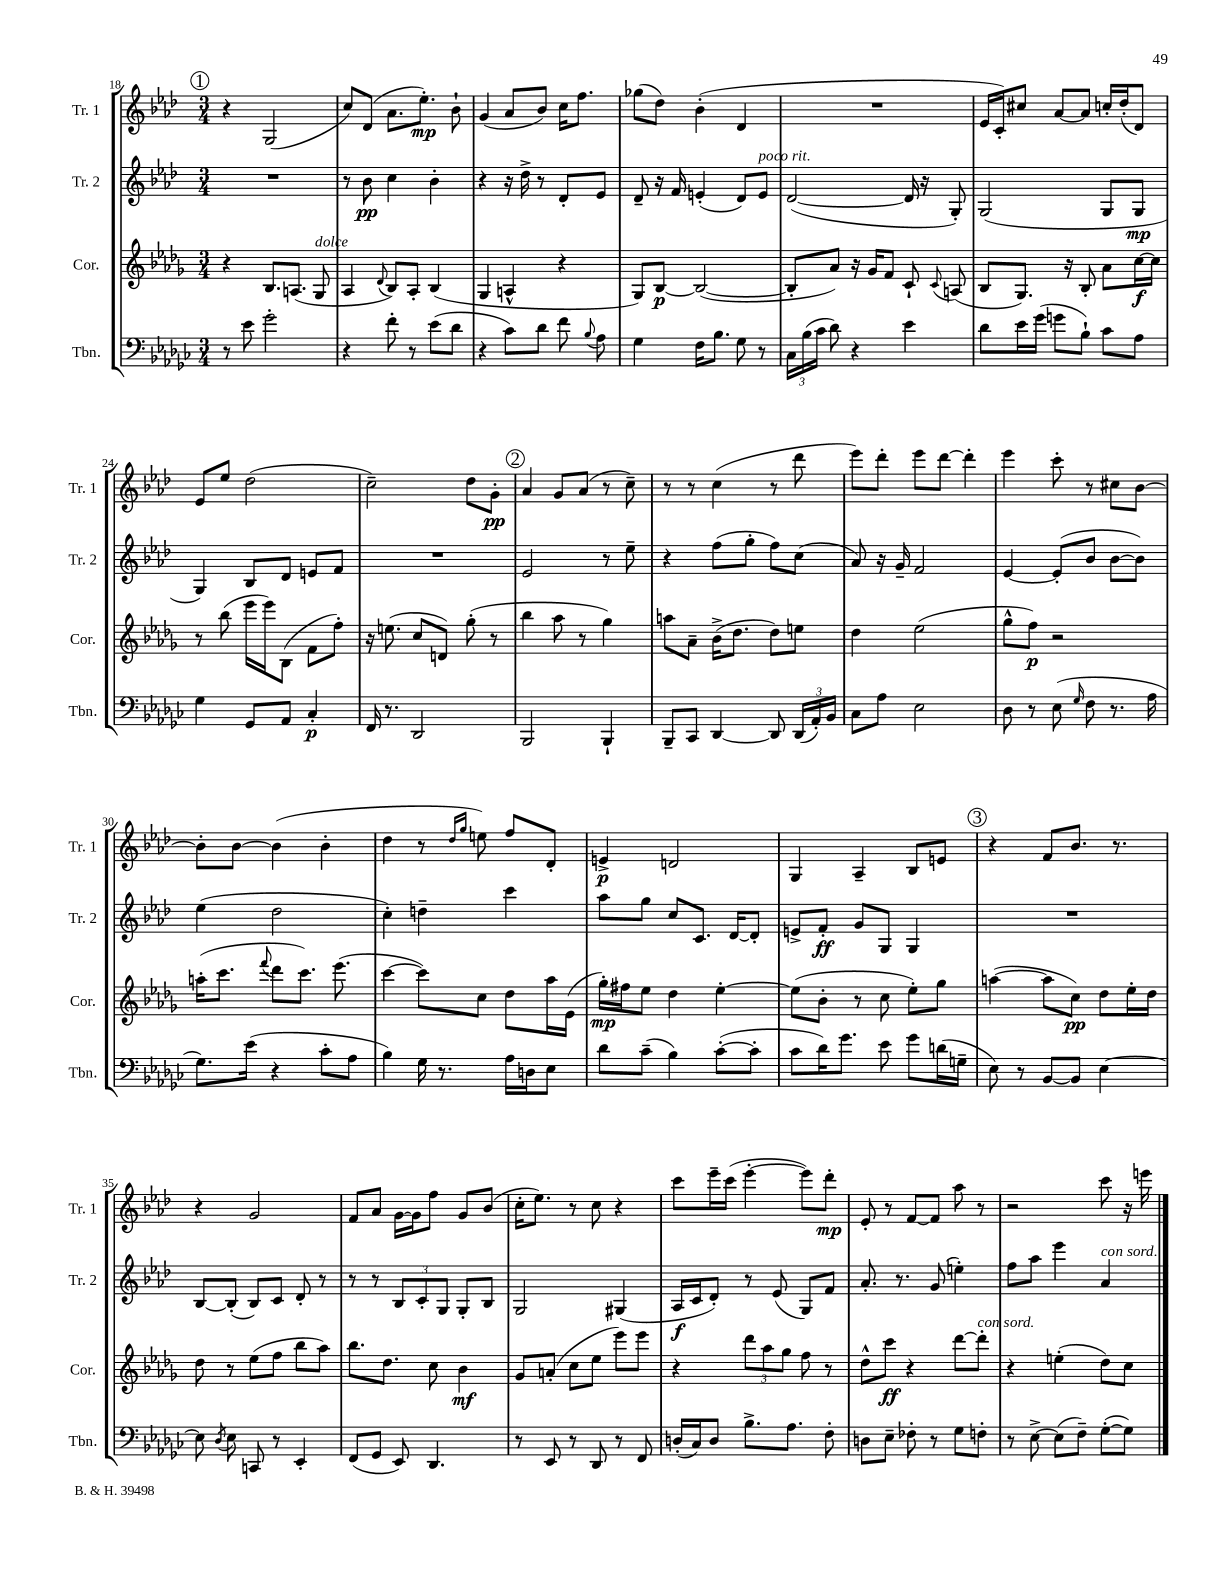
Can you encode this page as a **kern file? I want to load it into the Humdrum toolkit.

**kern	**dynam	**kern	**dynam	**kern	**dynam	**kern	**dynam
*part4	*part4	*part3	*part3	*part2	*part2	*part1	*part1
*staff4	*staff4	*staff3	*staff3	*staff2	*staff2	*staff1	*staff1
*I"Tbn.	*	*I"Cor.	*	*I"Tr. 2	*	*I"Tr. 1	*
*I'Tbn.	*	*I'Cor.	*	*I'Tr. 2	*	*I'Tr. 1	*
*clefF4	*	*clefG2	*	*clefG2	*	*clefG2	*
*k[b-e-a-d-g-c-]	*	*k[b-e-a-d-g-]	*	*k[b-e-a-d-]	*	*k[b-e-a-d-]	*
*M3/4	*	*M3/4	*	*M3/4	*	*M3/4	*
!!LO:REH:place=s1:t=1
=18	=18	=18	=18	=18	=18	=18	=18
8r	.	4r	.	2.r	.	4r	.
8e-\	.	.	.	.	.	.	.
2g-'\	.	8.B-/L	.	.	.	(2G/	.
.	.	(8.An/J	.	.	.	.	.
!	!	!LO:TX:a:i:t=dolce	!	!	!	!	!
.	.	8G-/	.	.	.	.	.
=19	=19	=19	=19	=19	=19	=19	=19
4r	.	4A-/	.	8r	.	8cc/L)	.
.	.	.	.	8b-\	pp	(8d-/J	.
.	.	8qqd-/	.	.	.	.	.
8f'\	.	8B-/L)	.	4cc\	.	8.a-\L	.
8r	.	8A-'/J	.	.	.	.	.
.	.	.	.	.	.	8.ee-'\J)	mp
(8e-\L	.	(4B-/	.	4b-'\	.	.	.
8d-\J	.	.	.	.	.	8b-`\	.
=20	=20	=20	=20	=20	=20	=20	=20
4r	.	4G-/	.	4r	.	(4g/	.
8c-\L)	.	4An^^/	.	16r	.	8a-/L	.
.	.	.	.	16dd-^\	.	.	.
8d-\J	.	.	.	8r	.	8b-/J)	.
8f\	.	4r	.	8d-'/L	.	16cc\KL	.
.	.	.	.	.	.	8.ff\J	.
8qqB-/	.	.	.	.	.	.	.
8A-\	.	.	.	8e-/J	.	.	.
=21	=21	=21	=21	=21	=21	=21	=21
4G-\	.	8G-/L)	.	8d-~/	.	(8gg-X\L	.
.	.	[8B-/J	p	16r	.	8dd-\J)	.
.	.	.	.	16f/	.	.	.
16F\KL	.	(2B-/_	.	(4en'/	.	(4b-'\	.
8.B-\J	.	.	.	.	.	.	.
8G-\	.	.	.	8d-/L)	.	4d-/	.
!	!	!	!	!LO:TX:a:i:t=poco rit.	!	!	!
8r	.	.	.	8e/J	.	.	.
=22	=22	=22	=22	=22	=22	=22	=22
24C-\LL	.	8B-'/L]	.	([2d-/	.	2.r	.
(24B-\	.	.	.	.	.	.	.
24c-\JJ	.	.	.	.	.	.	.
8d-\)	.	8a-/J)	.	.	.	.	.
4r	.	16r	.	.	.	.	.
.	.	16g-/KL	.	.	.	.	.
.	.	8f/J	.	.	.	.	.
4e-\	.	8c`/	.	16d-/]	.	.	.
.	.	.	.	16r	.	.	.
.	.	8qqc/	.	.	.	.	.
.	.	(8An/	.	8G'/)	.	.	.
=23	=23	=23	=23	=23	=23	=23	=23
8d-\L	.	8B-/L	.	(2G/	.	16e-/LL	.
.	.	.	.	.	.	16c'/J)	.
16e-\L	.	8.G-/J)	.	.	.	8cc#X/J	.
(16g-\JJ	.	.	.	.	.	.	.
8gn\L	.	.	.	.	.	[8a-/L	.
.	.	16r	.	.	.	.	.
8B-`\J)	.	8B-'/	.	.	.	8a-/J]	.
8c-\L	.	8a-\L	.	8G/L	.	16ccn'/LL	.
.	.	.	.	.	.	(16dd-'/J	.
8A-\J	.	[16cc\L	f	8G/J	mp	8d-/J)	.
.	.	16cc\JJ]	.	.	.	.	.
!!LO:LB:g=z
=24	=24	=24	=24	=24	=24	=24	=24
4G-\	.	8r	.	4G/)	.	8e-/L	.
.	.	(8bb-\	.	.	.	8ee-/J	.
8GG-/L	.	16eee-\LL	.	8B-/L	.	(2dd-\	.
.	.	16eee-\J)	.	.	.	.	.
8AA-/J	.	(8B-\J	.	8d-/J	.	.	.
4C-'/	p	8f\L	.	8en/L	.	.	.
.	.	8ff'\J)	.	8f/J	.	.	.
=25	=25	=25	=25	=25	=25	=25	=25
16FF/	.	16r	.	2.r	.	2cc~\)	.
8.r	.	(8.een\	.	.	.	.	.
2DD-/	.	8cc/L	.	.	.	.	.
.	.	8dn/J)	.	.	.	.	.
.	.	(8gg-'\	.	.	.	8dd-\L	.
.	.	8r	.	.	.	8g'\J	pp
!!LO:REH:place=s1:t=2
=26	=26	=26	=26	=26	=26	=26	=26
2BBB-/	.	4bb-\	.	2e-/	.	4a-/	.
.	.	8aa-\	.	.	.	8g/L	.
.	.	8r	.	.	.	(8a-/J	.
4BBB-`/	.	4gg-\)	.	8r	.	8r	.
.	.	.	.	8ee-~\	.	8cc~\)	.
=27	=27	=27	=27	=27	=27	=27	=27
8BBB-~/L	.	8aan\L	.	4r	.	8r	.
8CC-/J	.	8a-~\J	.	.	.	8r	.
[4DD-/	.	(16b-^\KL	.	(8ff\L	.	(4cc\	.
.	.	8.dd-\J	.	.	.	.	.
.	.	.	.	8gg'\J	.	.	.
8DD-/]	.	8dd-\L)	.	8ff\L)	.	8r	.
(24DD-/LL	.	8een\J	.	(8cc\J	.	8ddd-\	.
24AA-'/)	.	.	.	.	.	.	.
24BB-/JJ	.	.	.	.	.	.	.
=28	=28	=28	=28	=28	=28	=28	=28
8C-\L	.	4dd-\	.	8a-/)	.	8eee-\L)	.
8A-\J	.	.	.	16r	.	8ddd-'\J	.
.	.	.	.	16g~/	.	.	.
2E-\	.	(2ee-\	.	2f/	.	8eee-\L	.
.	.	.	.	.	.	[8ddd-\J	.
.	.	.	.	.	.	4ddd-'\]	.
=29	=29	=29	=29	=29	=29	=29	=29
8D-\	.	8gg-^^\L	.	[4e-/	.	4eee-\	.
8r	.	8ff\J)	p	.	.	.	.
(8E-\	.	2r	.	(8e-'/L]	.	8ccc'\	.
16qqG-/	.	.	.	.	.	.	.
8F\	.	.	.	8b-/J	.	8r	.
8.r	.	.	.	[8b-\L	.	8cc#X\L	.
.	.	.	.	8b-\J])	.	[8b-\J	.
16A-\	.	.	.	.	.	.	.
!!LO:LB:g=z
=30	=30	=30	=30	=30	=30	=30	=30
8.G-\L)	.	(16aan'\KL	.	(4ee-\	.	8b-'\L]	.
.	.	8.ccc\J	.	.	.	.	.
.	.	.	.	.	.	[8b-\J	.
(16e-\Jk	.	.	.	.	.	.	.
.	.	8qqfff/	.	.	.	.	.
4r	.	8ddd-\L	.	2dd-\	.	(4b-\]	.
.	.	8.ccc\J)	.	.	.	.	.
8c-'\L	.	.	.	.	.	4b-'\	.
.	.	(8.eee-\	.	.	.	.	.
8A-\J	.	.	.	.	.	.	.
=31	=31	=31	=31	=31	=31	=31	=31
4B-\)	.	[4ccc\	.	4cc'\)	.	4dd-\	.
16G-\	.	8ccc\L])	.	4ddn~\	.	8r	.
8.r	.	.	.	.	.	.	.
.	.	.	.	.	.	16qqdd-/LL	.
.	.	.	.	.	.	16qqgg/JJ	.
.	.	8cc\J	.	.	.	8een\)	.
16A-\LL	.	8dd-\L	.	4ccc\	.	8ff/L	.
16Dn\J	.	.	.	.	.	.	.
8E-\J	.	16aa-\L	.	.	.	8d-'/J	.
.	.	(16e-\JJ	.	.	.	.	.
=32	=32	=32	=32	=32	=32	=32	=32
8d-\L	.	16gg-'\LL)	mp	8aa-\L	.	4en^/	p
.	.	16ff#X\J	.	.	.	.	.
(8c-~\J	.	8ee-\J	.	8gg\J	.	.	.
4B-\)	.	4dd-\	.	8cc/L	.	2dn/	.
.	.	.	.	8.c/J	.	.	.
([8c-'\L	.	[4ee-'\	.	.	.	.	.
.	.	.	.	[16d-/KL	.	.	.
8c-'\J]	.	.	.	8d-'/J]	.	.	.
=33	=33	=33	=33	=33	=33	=33	=33
8c-\L	.	(8ee-\L]	.	8en^/L	.	4G/	.
16d-\K)	.	8b-'\J	.	8f'/J	ff	.	.
8.g-\J	.	.	.	.	.	.	.
.	.	8r	.	8g/L	.	4A-~/	.
8e-\	.	8cc\	.	8G/J	.	.	.
8g-\L	.	8ee-'\L)	.	4G/	.	8B-/L	.
(16dn\L	.	8gg-\J	.	.	.	8en/J	.
16Gn~\JJ	.	.	.	.	.	.	.
!!LO:REH:place=s1:t=3
=34	=34	=34	=34	=34	=34	=34	=34
8E-\)	.	([4aan\	.	2.r	.	4r	.
8r	.	.	.	.	.	.	.
[8BB-/L	.	8aa\L]	.	.	.	8f/L	.
8BB-/J]	.	8cc\J)	pp	.	.	8.b-/J	.
[4E-\	.	8dd-\L	.	.	.	.	.
.	.	.	.	.	.	8.r	.
.	.	16ee-'\L	.	.	.	.	.
.	.	16dd-\JJ	.	.	.	.	.
!!LO:LB:g=z
=35	=35	=35	=35	=35	=35	=35	=35
8E-\]	.	8dd-\	.	[8B-/L	.	4r	.
8qD-/	.	.	.	.	.	.	.
8E-\	.	8r	.	(8B-'/J]	.	.	.
8CCn/	.	(8ee-\L	.	8B-/L)	.	2g/	.
8r	.	8ff\J	.	8c/J	.	.	.
4EE-'/	.	8bb-\L	.	8d-'/	.	.	.
.	.	8aa-\J)	.	8r	.	.	.
=36	=36	=36	=36	=36	=36	=36	=36
(8FF/L	.	8.bb-\L	.	8r	.	8f/L	.
8GG-/J	.	.	.	8r	.	8a-/J	.
.	.	8.dd-\J	.	.	.	.	.
8EE-/)	.	.	.	12B-/L	.	[16g\LL	.
.	.	.	.	.	.	16g\J]	.
.	.	.	.	12c'/	.	.	.
4.DD-/	.	8cc\	.	.	.	8ff\J	.
.	.	.	.	12G/J	.	.	.
.	.	4b-\	mf	8G'/L	.	8g/L	.
.	.	.	.	8B-/J	.	(8b-/J	.
=37	=37	=37	=37	=37	=37	=37	=37
8r	.	8g-/L	.	2G/	.	16cc'\KL	.
.	.	.	.	.	.	8.ee-\J)	.
8EE-/	.	(8an'/J	.	.	.	.	.
8r	.	8cc\L	.	.	.	8r	.
8DD-/	.	8ee-\J	.	.	.	8cc\	.
8r	.	8eee-\L)	.	(4G#X/	.	4r	.
8FF/	.	8eee-\J	.	.	.	.	.
=38	=38	=38	=38	=38	=38	=38	=38
(16Dn'/LL	.	4r	.	16A-/LL	f	8ccc\L	.
16C-/J)	.	.	.	16c/J	.	.	.
8D/J	.	.	.	8d-'/J)	.	16eee-~\L	.
.	.	.	.	.	.	(16ccc\JJ	.
8.B-^\L	.	12ddd-\L	.	8r	.	[4eee-'\	.
.	.	12aa-\	.	.	.	.	.
.	.	.	.	(8e-/	.	.	.
.	.	12gg-\J	.	.	.	.	.
8.A-\J	.	.	.	.	.	.	.
.	.	8ff\	.	8G/L)	.	8eee-\L])	.
8F'\	.	8r	.	8f/J	.	8ddd-'\J	mp
=39	=39	=39	=39	=39	=39	=39	=39
8Dn\L	.	8dd-^^\L	.	8.a-'/	.	8e-'/	.
8E-~\J	.	8ccc\J	ff	.	.	8r	.
.	.	.	.	8.r	.	.	.
8F-X'\	.	4r	.	.	.	[8f/L	.
8r	.	.	.	(8g/	.	8f/J]	.
8G-\L	.	[8ddd-\L	.	4een'\)	.	8aa-\	.
!	!	!LO:TX:a:i:t=con sord.	!	!	!	!	!
8Fn'\J	.	8ddd-'\J]	.	.	.	8r	.
=40	=40	=40	=40	=40	=40	=40	=40
8r	.	4r	.	8ff\L	.	2r	.
[8E-^\	.	.	.	8aa-\J	.	.	.
(8E-\L]	.	(4een'\	.	4eee-\	.	.	.
8F~\J)	.	.	.	.	.	.	.
!	!	!	!	!LO:TX:a:i:t=con sord.	!	!	!
([8G-'\L	.	8dd-\L)	.	4a-/	.	8ccc\	.
8G-\J])	.	8cc\J	.	.	.	16r	.
.	.	.	.	.	.	16eeen\	.
==	==	==	==	==	==	==	==
*-	*-	*-	*-	*-	*-	*-	*-
